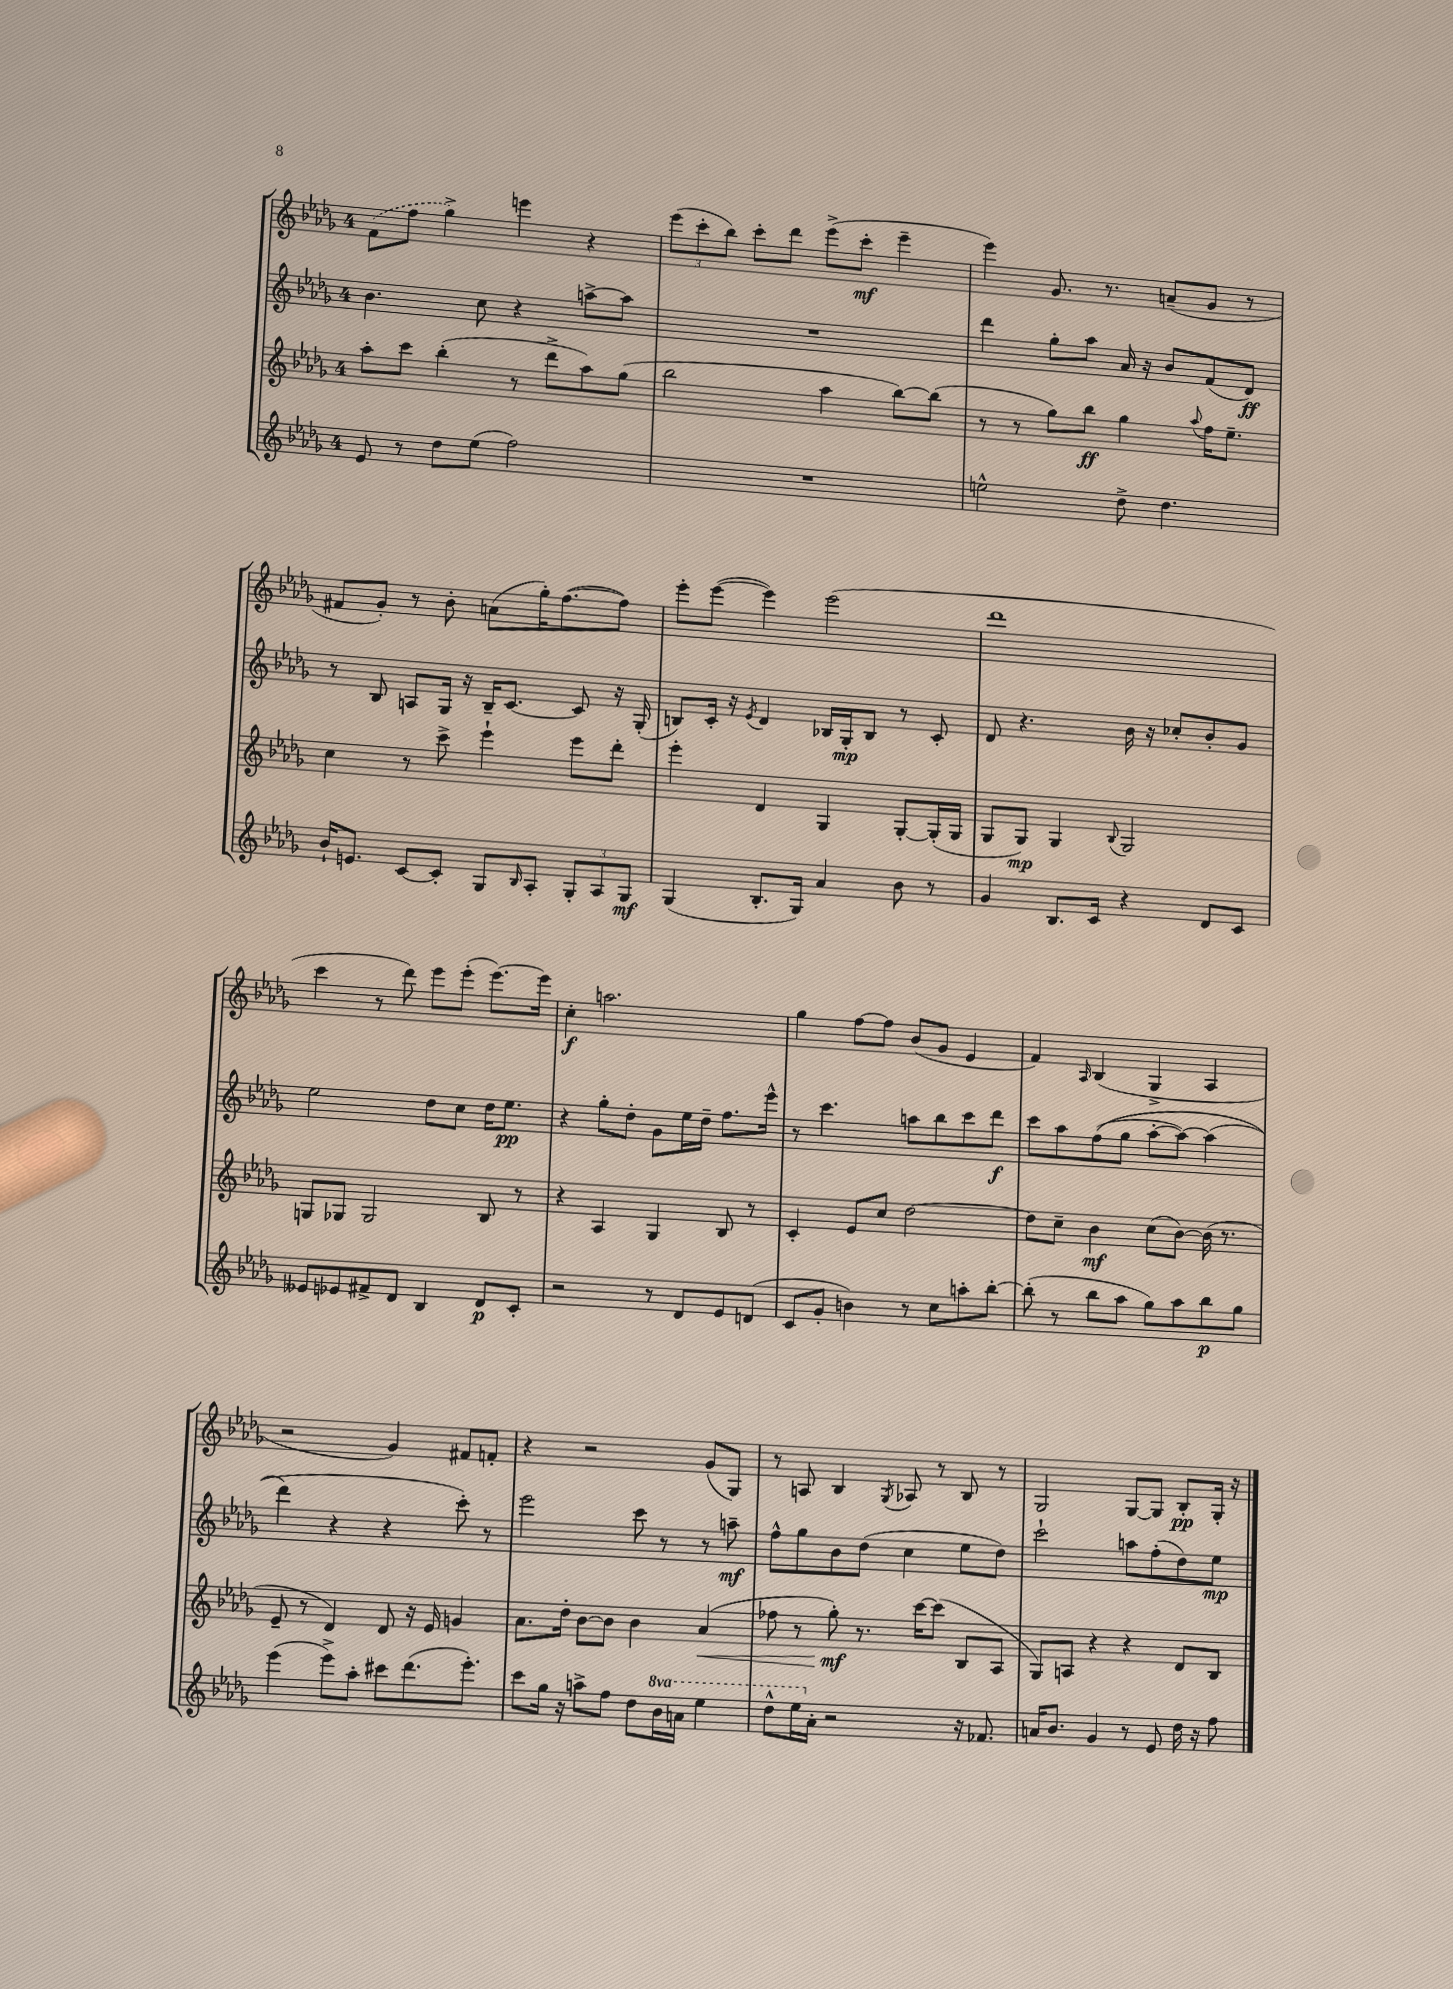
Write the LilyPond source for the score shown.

<<
\new StaffGroup <<
\new Staff = "s0" {
    \clef treble \key des \major \once \override Staff.TimeSignature.style = #'single-digit \time 4/4
    \once \slurDashed f'8( f''8 ges''4->) e'''4 r4 |
    \tuplet 3/2 { ees'''8( c'''8-. bes''8) } c'''8-. des'''8 ees'''8->( c'''8-.\mf ees'''4-- |
    ees'''4) ges'8. r8. a'8--( ges'8 r8 |
    fis'8 ges'8-.) r8 bes'8-. a'8( ges''16-.) f''8.~( f''8) |
    ees'''8-. ees'''8~( ees'''4) ees'''2( |
    des'''1 |
    c'''4 r8 des'''8) ees'''8 ees'''8-.( ees'''8.~) ees'''16 |
    c''4-.\f a''2. |
    ges''4 f''8~ f''8 bes'8( ges'8 ees'4 |
    f'4) \grace { aes16 } bes4( ges4-> aes4 |
    r2 ges'4) fis'8 f'8-. |
    r4 r2 ges'8( ges8) |
    r8 a8 bes4 \acciaccatura { ges8 } aes8 r8 bes8 r8 |
    ges2 ges8~ ges8 bes8-.\pp ges16-. r16 \bar "|." |
}
\new Staff = "s1" {
    \clef treble \key des \major \once \override Staff.TimeSignature.style = #'single-digit \time 4/4
    bes'4. c''8 r4 a''8~-> a''8 |
    R1 |
    des'''4 ges''8-. aes''8 aes'16 r16 bes'8 f'8( des'8\ff) |
    r8 bes8 a8 ges16 r16 bes16-- c'8.~ c'8 r16 ges16-.( |
    b8) c'16-. r16 \acciaccatura { ees'8 } des'4 bes16 ges16-.\mp bes8 r8 c'8-. |
    des'8 r4. bes'16 r16 ces''8-. bes'8-. ges'8 |
    ees''2 des''8 c''8 des''16 ees''8.\pp |
    r4 ges''8-. des''8-. ges'8 ees''16 des''16-- f''8. ees'''16-^ |
    r8 c'''4. a''8 bes''8 c'''8 des'''8\f |
    c'''8 aes''8 f''8(\( ges''8 aes''8~-. aes''8~) aes''4( |
    des'''4\) r4 r4 c'''8-.) r8 |
    ees'''2 c'''8 r8 r8 a''8--\mf |
    f''8-^ ges''8 bes'8 des''8( c''4 ees''8 des''8) |
    c'''2-! a''8 f''8-.( des''8) ees''8\mp \bar "|." |
}
\new Staff = "s2" {
    \clef treble \key des \major \once \override Staff.TimeSignature.style = #'single-digit \time 4/4
    aes''8-. c'''8 bes''4-.( r8 des'''8-> aes''8) ges''8( |
    bes''2 aes''4 bes''8~) bes''8( |
    r8 r8 ges''8) bes''8\ff ges''4 \appoggiatura { aes''8 } f''16 ees''8.-- |
    c''4 r8 c'''8-> ees'''4-! ees'''8 des'''8-. |
    ees'''4-. des'4 ges4 ges8~-. ges16-.( ges16 |
    ges8 ges8\mp) ges4 \appoggiatura { bes8 } ges2 |
    g8 ges8 ges2 bes8 r8 |
    r4 aes4 ges4 bes8 r8 |
    c'4-. ees'8 c''8 des''2~ |
    des''8 c''8-- bes'4\mf c''8( bes'8~) bes'16( r8. |
    ees'8-- r8 des'4) des'8 r16 ees'16 g'4 |
    aes'8. des''16-. bes'8~ bes'8 bes'4 aes'4\<( |
    fes''8 r8 ges''8-.\mf\!) r8. c'''16~ c'''8( bes8 aes8 |
    ges8) a8 r4 r4 des'8 bes8 \bar "|." |
}
\new Staff = "s3" {
    \clef treble \key des \major \once \override Staff.TimeSignature.style = #'single-digit \time 4/4 \set Staff.ottavationMarkups = #ottavation-simple-ordinals
    ees'8 r8 des''8 ees''8( f''2) |
    R1 |
    e''2-^ des''8-> des''4. |
    bes'16-! e'8. c'8~ c'8-. ges8 \grace { bes16 } aes8-. \tuplet 3/2 { ges8-. aes8 ges8\mf } |
    ges4( bes8.-. ges16) aes'4 bes'8 r8 |
    ges'4 bes8. c'16 r4 des'8 c'8 |
    eeses'8 ees'8 fis'8-> des'8 bes4 des'8\p c'8-. |
    r2 r8 des'8 ees'8 d'8( |
    c'8 ges'8-. b'4) r8 c''8 a''8-. bes''8~-. |
    bes''8-.( r8 bes''8 aes''8 ges''8) aes''8 bes''8\p ges''8 |
    ees'''4( ees'''8->) aes''8-. cis'''8 des'''8.( ees'''8.-.) |
    c'''8 ges''16 r16 a''8-> f''8 des''8 \ottava #1 bes''16 a''!16 ees'''4 |
    des'''8-^ ees'''16 \ottava #0 aes'16-. r2 r16 fes'8. |
    a'16 bes'8. ges'4 r8 ees'8 des''16 r16 f''8 \bar "|." |
}
>>
>>
\layout { \context { \Score \remove "Bar_number_engraver" } }
